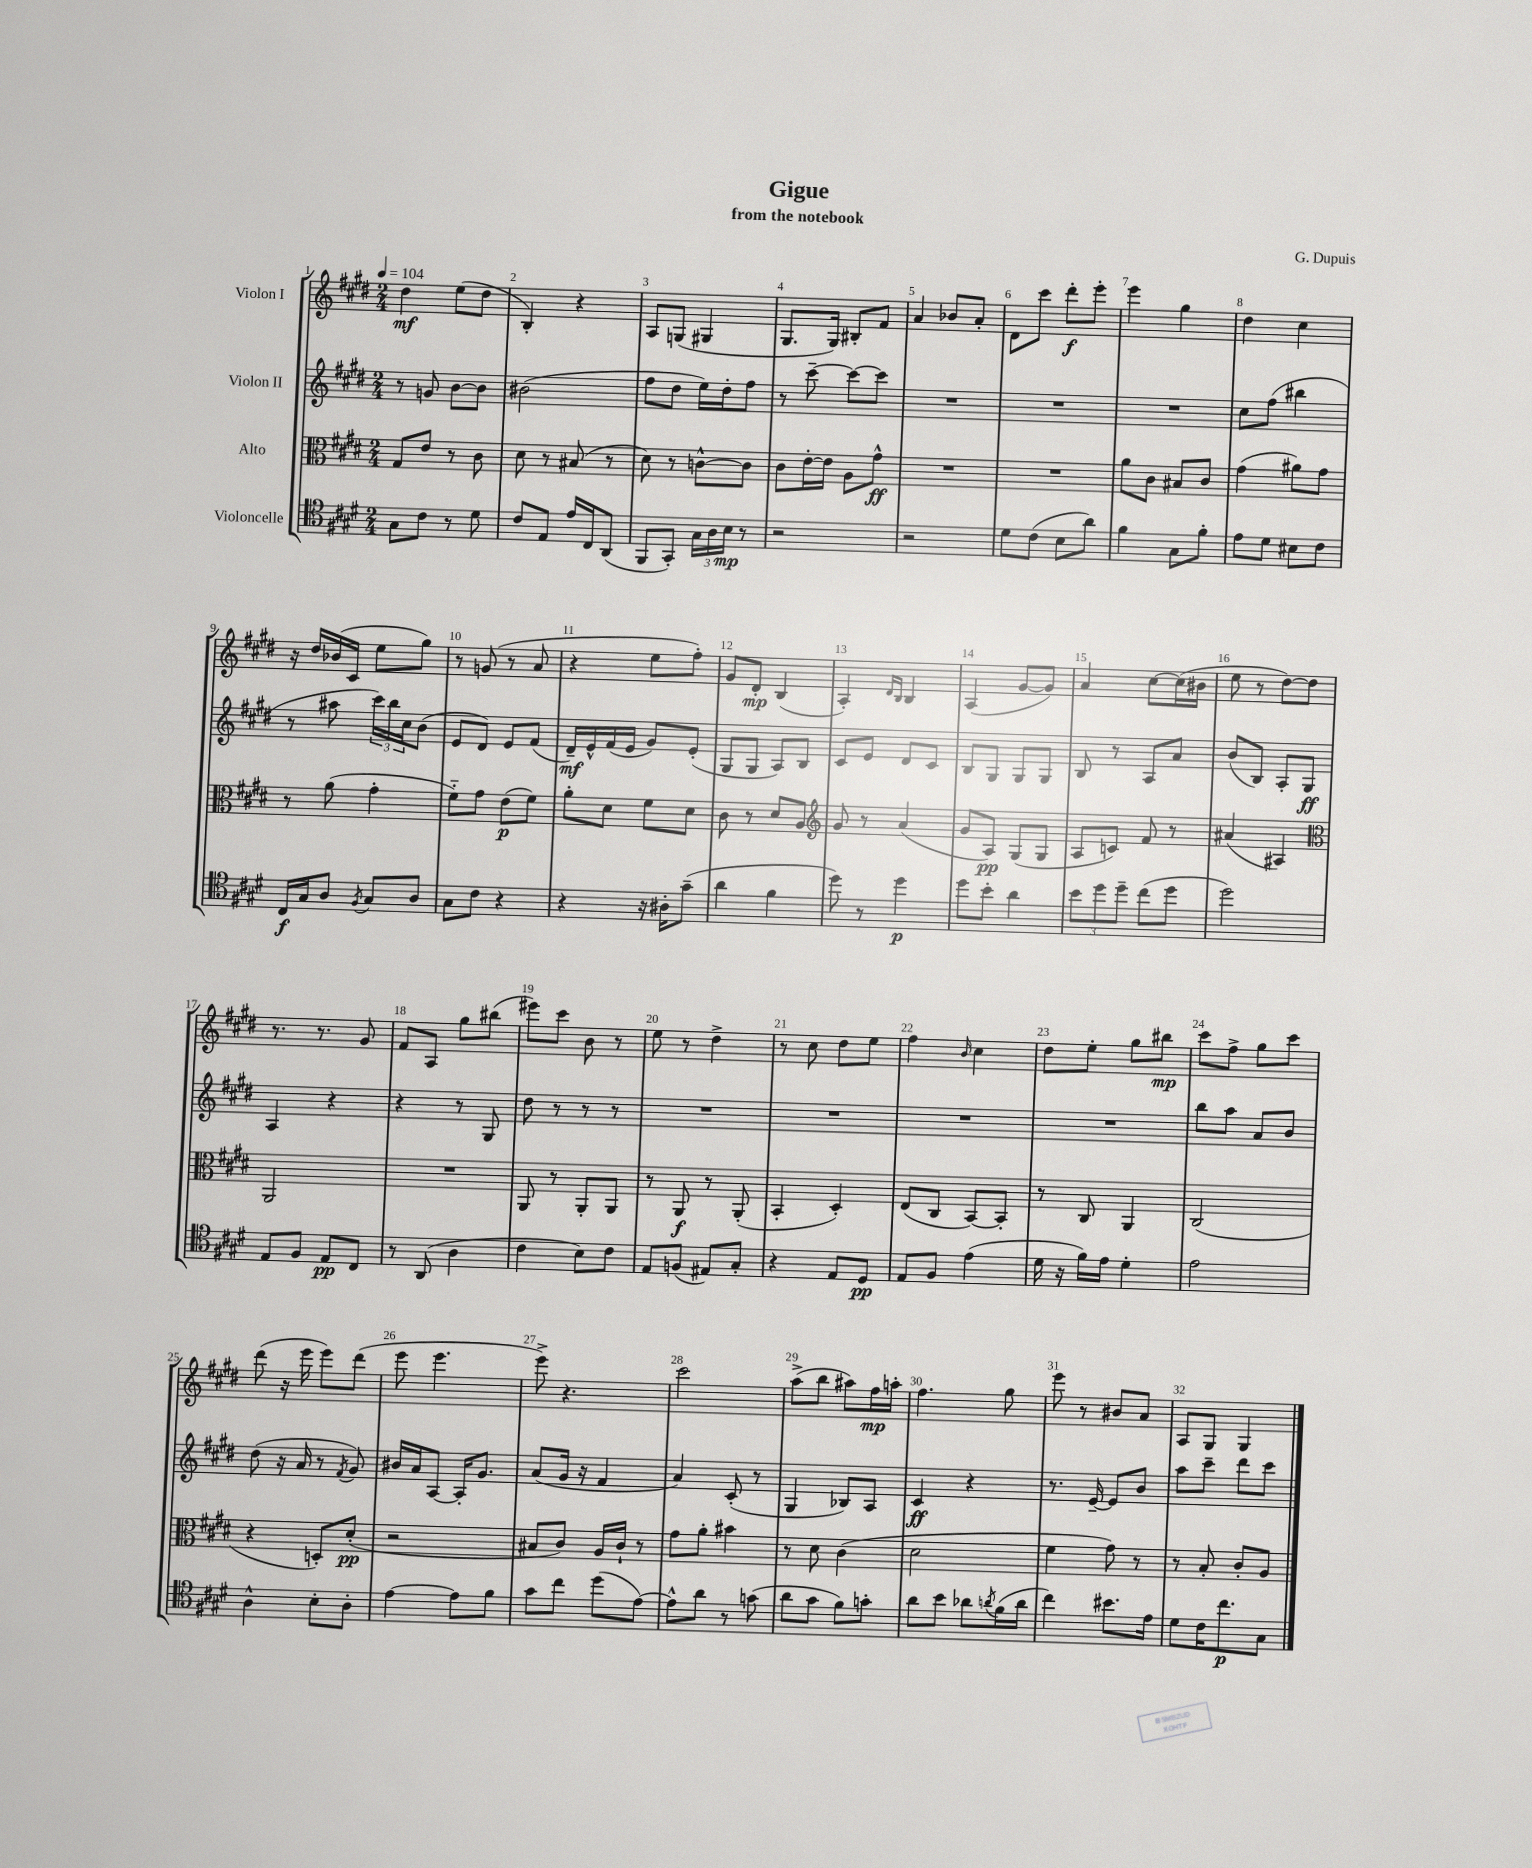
\header { title = "Gigue" composer = "G. Dupuis" subtitle = "from the notebook" }
<<
\new StaffGroup <<
\new Staff = "s0" \with { instrumentName = "Violon I" } {
    \clef treble \key e \major \numericTimeSignature \time 2/4 \tempo 4 = 104
    dis''4\mf e''8( dis''8 |
    b4-.) r4 |
    a8 g8( gis4 |
    gis8. gis16) bis8-. fis'8 |
    a'4 bes'8 a'8-. |
    dis'8 cis'''8 dis'''8-.\f e'''8-. |
    e'''4 gis''4 |
    dis''4 cis''4 |
    r16 dis''16 bes'16( cis'16 e''8 gis''8) |
    r8 g'8( r8 a'8 |
    r4 e''8 fis''8-.) |
    gis'8 dis'8-.\mp b4( |
    a4-.) \grace { dis'16 b16 } b4 |
    a4( gis'8~ gis'8) |
    a'4 cis''8~ cis''16( bis'16 |
    e''8 r8 dis''8~) dis''8 |
    r8. r8. gis'8 |
    fis'8 a8 gis''8 bis''8( |
    eis'''8) cis'''8 b'8 r8 |
    e''8 r8 dis''4-> |
    r8 cis''8 dis''8 e''8 |
    fis''4 \grace { b'16 } cis''4 |
    dis''8 e''8-. gis''8 bis''8\mp |
    cis'''8 fis''8-> gis''8 cis'''8 |
    dis'''8( r16 e'''16 e'''8) dis'''8( |
    e'''8 e'''4. |
    e'''8->) r4. |
    cis'''2 |
    a''8->( b''8 ais''8) fis''16\mp a''16-. |
    fis''4. gis''8 |
    e'''8 r8 bis'8 a'8 |
    a8 gis8 gis4 \bar "|." |
}
\new Staff = "s1" \with { instrumentName = "Violon II" } {
    \clef treble \key e \major \numericTimeSignature \time 2/4
    r8 g'8 b'8~ b'8 |
    bis'2( |
    fis''8 dis''8 e''16) dis''16-. fis''8 |
    r8 cis'''8~-- cis'''8~ cis'''8 |
    R2 |
    R2 |
    R2 |
    cis''8 fis''8( bis''4 |
    r8 ais''8 \tuplet 3/2 { cis'''16) b''16 cis''16 } b'8( |
    e'8 dis'8) e'8 fis'8( |
    dis'16--\mf) e'16-^ fis'16( e'16 gis'8) e'8-.( |
    gis8 gis8 a8) b8 |
    cis'8 e'8 dis'8 cis'8 |
    b8 gis8 gis8 gis8 |
    b8 r8 a8 a'8 |
    b'8( b8) a8-. gis8\ff |
    a4 r4 |
    r4 r8 gis8 |
    dis''8 r8 r8 r8 |
    R2 |
    R2 |
    R2 |
    R2 |
    b''8 a''8 a'8 b'8 |
    dis''8( r16 a'16 r8 \acciaccatura { fis'8 } gis'8) |
    bis'16 a'16 a8~ a16-. gis'8. |
    a'8( gis'16 r16 fis'4 |
    a'4) cis'8-.( r8 |
    gis4 bes8) a8 |
    cis'4\ff r4 |
    r8. e'16~-- e'8 b'8 |
    a''8 cis'''8-- dis'''8 cis'''8 \bar "|." |
}
\new Staff = "s2" \with { instrumentName = "Alto" } {
    \clef alto \key e \major \numericTimeSignature \time 2/4
    gis8 e'8 r8 cis'8 |
    dis'8 r8 bis8( r8 |
    dis'8) r8 c'8~-^ c'8 |
    cis'8 e'16~-. e'16 a8 gis'8-^\ff |
    R2 |
    R2 |
    a'8 cis'8 bis8 cis'8 |
    gis'4( ais'8) gis'8 |
    r8 a'8( gis'4-. |
    fis'8-_) gis'8 e'8\p( fis'8) |
    a'8-. dis'8 fis'8 dis'8 |
    cis'8 r8 dis'8 a8 |
    \clef treble gis'8 r8 a'4( |
    gis'8 a8\pp) gis8( gis8 |
    a8 c'8) fis'8 r8 |
    ais'4( ais4) |
    \clef alto a,2 |
    R2 |
    a,8 r8 a,8-. a,8 |
    r8 a,8\f r8 a,8-.( |
    b,4-. dis4-.) |
    e8( cis8 b,8~) b,8-. |
    r8 cis8 a,4 |
    cis2( |
    r4 d8-.) dis'8-.\pp( |
    r2 |
    bis8 cis'8) a16 cis'16-! r8 |
    gis'8 a'8-. bis'4 |
    r8 dis'8 cis'4( |
    dis'2 |
    fis'4 gis'8) r8 |
    r8 b8-. cis'8-. a8 \bar "|." |
}
\new Staff = "s3" \with { instrumentName = "Violoncelle" } {
    \clef tenor \key e \major \numericTimeSignature \time 2/4
    gis8 cis'8 r8 dis'8 |
    cis'8 e8 e'16 cis16 a,8( |
    fis,8 gis,8-.) \tuplet 3/2 { gis16 a16 b16\mp } r8 |
    r2 |
    r2 |
    dis'8 cis'8( b8 a'8) |
    fis'4 gis8 fis'8-. |
    e'8 dis'8 bis8 cis'8 |
    cis16\f gis16 a8 \acciaccatura { fis8 } gis8 a8 |
    gis8 cis'8 r4 |
    r4 r16 ais16-. gis'8--( |
    a'4 fis'4 |
    dis''8) r8 dis''4\p |
    dis''8 b'8-. a'4 |
    \tuplet 3/2 { b'8 dis''8 dis''8-- } cis''8( dis''8 |
    dis''2) |
    e8 fis8 e8\pp cis8 |
    r8 a,8( a4 |
    cis'4 b8) cis'8 |
    e8 f8( eis8) gis8-. |
    r4 e8 dis8\pp |
    e8 fis8 e'4( |
    dis'16 r16 fis'16) e'16 dis'4-. |
    e'2 |
    a4-^ b8-. a8-. |
    e'4~ e'8 fis'8 |
    gis'8 cis''8 dis''8( e'8~) |
    e'8-^ a'8 r8 g'8( |
    a'8 gis'8 fis'8) g'8-. |
    a'8 b'8 aes'8 \acciaccatura { a'8 } fis'16( a'16 |
    cis''4) bis'8. e'16 |
    dis'8 cis'16 cis''8.\p gis8 \bar "|." |
}
>>
>>
\layout { \context { \Score \override BarNumber.break-visibility = ##(#f #t #t) barNumberVisibility = #all-bar-numbers-visible } }
